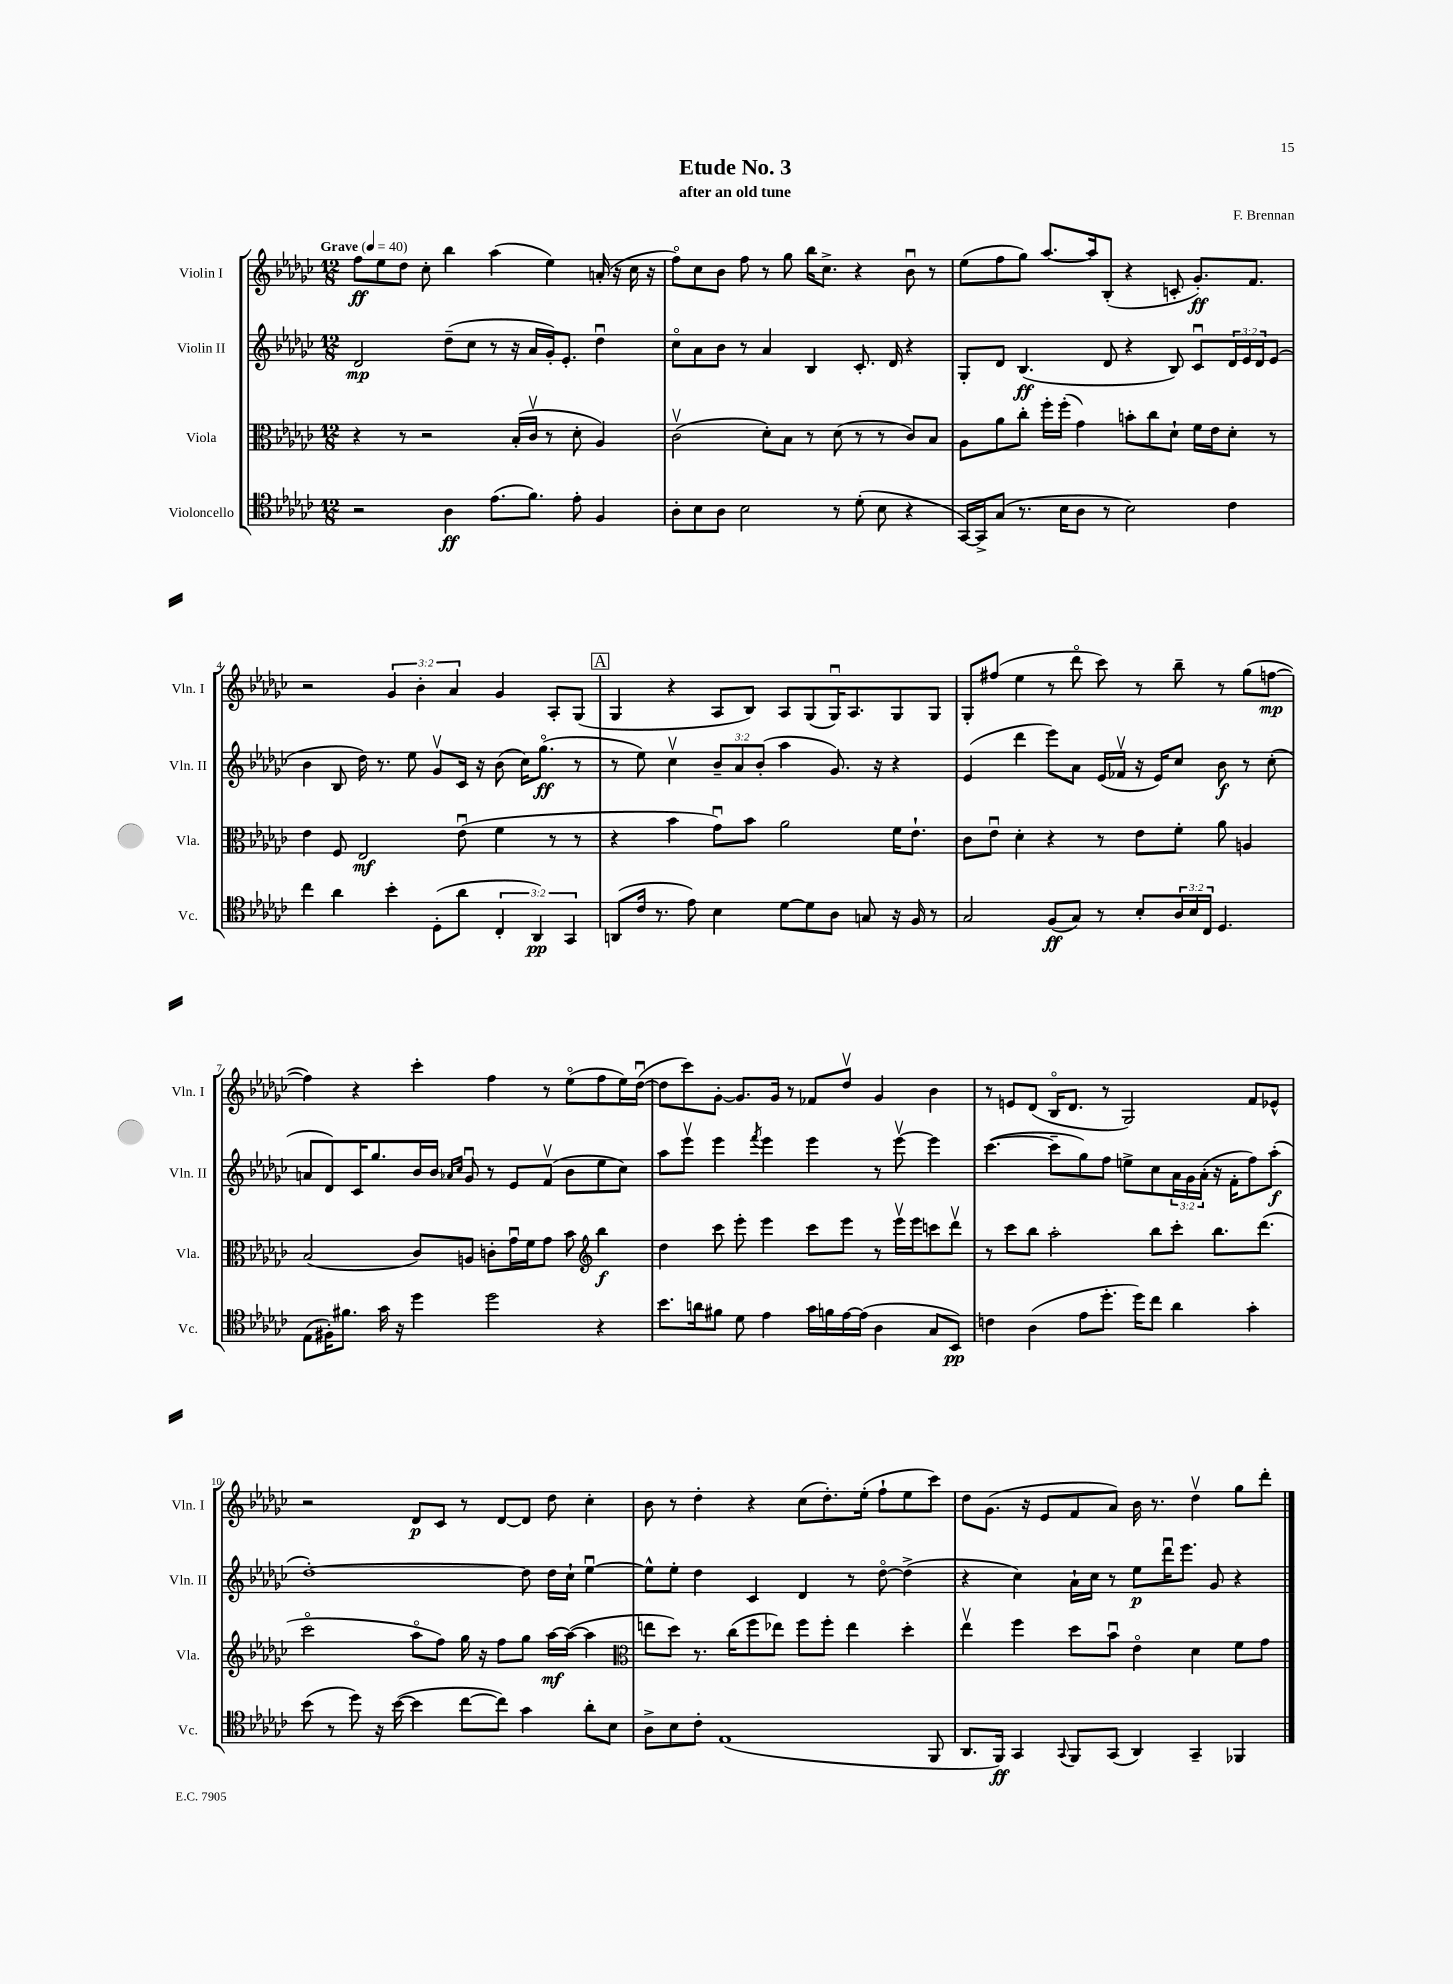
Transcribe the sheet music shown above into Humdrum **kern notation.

**kern	**kern	**kern	**kern
*staff4	*staff3	*staff2	*staff1
*clefC4	*clefC3	*clefG2	*clefG2
*k[b-e-a-d-g-c-]	*k[b-e-a-d-g-c-]	*k[b-e-a-d-g-c-]	*k[b-e-a-d-g-c-]
*M12/8	*M12/8	*M12/8	*M12/8
*MM40	*MM40	*MM40	*MM40
2r	4r	2d-	8ff
.	.	.	8ee-
.	8r	.	8dd-
.	2r	.	8cc-'
4A-	.	(8dd-~	4bb-
.	.	8cc-	.
(8.e-	.	8r	(4aa-
.	(16B-'	16r	.
8.f)	16c-v	16a-	.
.	8r	16g-')	4ee-)
.	.	8.e-'	.
8e-'	8d-'	.	.
4F	4A-)	4dd-u	(16a'
.	.	.	16r
.	.	.	16cc-
.	.	.	16r
=	=	=	=
8A-'	(2c-v	8cc-o	8ffo)
8B-	.	8a-	8cc-
8A-	.	8b-	8b-
2B-	.	8r	8ff
.	8d-')	4a-	8r
.	8B-	.	8gg-
.	8r	4B-	16bb-
.	.	.	8.cc-^
8r	(8d-	.	.
(8d-'	8r	8.c-'	4r
8B-	8r	.	.
.	.	16d-	.
4r	8c-)	4r	8b-u
.	8B-	.	8r
=	=	=	=
[16GG-)	8A-	8G-'	(8ee-
16GG-^]	.	.	.
(8G-	8a-	8d-	8ff
8.r	8cc-'	(4.B-	8gg-)
.	16ff'	.	[8.aa-
16B-	(16ff'	.	.
8A-	4g-)	.	.
.	.	.	16aa-]
8r	.	8d-	(8B-'
2B-)	8b'	4r	4r
.	8cc-	.	.
.	8d-`	8B-)	8c'
.	16f	8c-u	8.g-')
.	16e-	.	.
4c-	8d-'	24d-	.
.	.	24e-	.
.	.	.	8.f
.	.	24d-	.
.	8r	(8e-	.
=	=	=	=
4cc-	4e-	4b-	2r
4a-	8F	8B-	.
.	2E-	16dd-)	.
.	.	8.r	.
4b-'	.	.	6g-
.	.	8ee-	.
.	.	.	6b-'
(8D-'	.	8g-v	.
.	.	.	6a-
8a-	(8e-u	16c-	.
.	.	16r	.
6C-'	4f	(8b-	4g-
.	.	16cc-)	.
6AA-)	.	.	.
.	.	(8.gg-o	.
.	8r	.	8A-'
6GG-	.	.	.
.	8r	8r	(8G-
=	=	=	=
(8AA	4r	8r	4G-
16c-	.	8ee-)	.
8.r	.	.	.
.	4b-	4cc-v	4r
8e-)	.	.	.
4B-	8g-u)	12b-~	8A-
.	.	12a-	.
.	8b-	.	8B-)
.	.	(12b-'	.
[8d-	2a-	4aa-	8A-
8d-]	.	.	(8G-
8A-	.	8.g-)	16G-u)
.	.	.	8.A-
8G	.	.	.
.	.	16r	.
16r	16f	4r	8G-
16F	8.e-`	.	.
8r	.	.	8G-
=	=	=	=
2G-	8c-	(4e-	8G-'
.	8e-u	.	(8ff#
.	4d-'	4ddd-	4ee-
(8F	4r	8eee-)	8r
8G-)	.	8a-	8ddd-o
8r	8r	(16e-	8ccc-)
.	.	16f-v	.
8B-'	8e-	16r	8r
.	.	16e-)	.
24A-	8f'	8cc-	8bb-~
24B-	.	.	.
24C-	.	.	.
4.D-	8a-	8b-	8r
.	4A	8r	(8gg-
.	.	(8cc-'	[8ff
=	=	=	=
(8E-	(2B-	8a	4ff])
16F#')	.	8d-)	.
8.f#	.	.	.
.	.	16c-	4r
.	.	8.gg-	.
16g-	.	.	.
16r	.	.	.
4dd-	8c-)	16b-	4ccc-'
.	.	16b-	.
.	.	16qqa-	.
.	.	16qqcc-	.
.	8A	8g-u	.
2dd-	8c'	8r	4ff
.	16g-u	8e-	.
.	16f	.	.
.	8g-	(8fv	8r
.	8b-	8b-	(8ee-o
*	*clefG2	*	*
4r	4bb-	8ee-	8ff
.	.	8cc-)	16ee-)
.	.	.	([16dd-u
=	=	=	=
8.b-	4dd-	8aa-	8dd-]
.	.	8eee-v	8ccc-)
16a	.	.	.
8f#	8ccc-	4eee-	[8g-'
8d-	8eee-'	.	8.g-]
.	.	8qfff	.
4e-	4eee-	4eee-	.
.	.	.	16g-
.	.	.	8r
16g-	8ccc-	4eee-	8f-
16f	.	.	.
[16e-	8eee-	.	8dd-v
(16e-]	.	.	.
4A-	8r	8r	4g-
.	16eee-v	[8eee-v	.
.	16eee-	.	.
8G-	8ccc	4eee-]	4b-
8BB-)	8ddd-v	.	.
=	=	=	=
4c	8r	([4.ccc-	8r
.	8ccc-	.	8e
(4A-	8bb-	.	(8d-
.	2aa-'	8ccc-~]	16B-o
.	.	.	8.d-
8e-	.	8gg-)	.
8.dd-'	.	8ff	8r
.	.	8ee^	2G-)
16dd-)	.	.	.
8cc-	8bb-	8cc-	.
4a-	8ccc-'	24a-	.
.	.	24g-	.
.	.	(24a-'	.
.	8.bb-	16r	.
.	.	16f'	.
4g-'	.	8ff)	8f
.	(8.ddd-	.	.
.	.	(8aa-'	8e-^^
=	=	=	=
(8b-	2ccc-o	[1dd-')	2r
8r	.	.	.
8dd-)	.	.	.
16r	.	.	.
([16b-	.	.	.
4b-]	8aa-o	.	8d-
.	8ff)	.	8c-
[8cc-	16gg-	.	8r
.	16r	.	.
8cc-])	8ff	.	[8d-
4g-	8gg-	8dd-]	8d-]
.	[16aa-	16dd-	8dd-
.	(16aa-_	16cc-`	.
8a-'	4aa-]	[4ee-u	4cc-'
8B-	.	.	.
=	=	=	=
*	*clefC3	*	*
8A-^	8ee	8ee-^^]	8b-
8B-	8dd-)	8ee-'	8r
8c-'	8.r	4dd-	4dd-'
(1E-	.	.	.
.	(16cc-	.	.
.	8ff	4c-	4r
.	8ee-)	.	.
.	8ff	4d-	(8cc-
.	8ff'	.	8.dd-')
.	4ee-	8r	.
.	.	.	(16ee-'
.	.	[8dd-o	8ff`
.	4dd-'	(4dd-^]	8ee-
8FF	.	.	8ccc-)
=	=	=	=
8.AA-	4ee-v	4r	8dd-
.	.	.	(8.g-
16FF)	.	.	.
4GG-	4ff	4cc-)	.
.	.	.	16r
.	.	.	8e-
8qqGG-	.	.	.
8FF	8dd-	16a-`	8f
.	.	16cc-	.
(8GG-	8b-u	8r	8a-)
4AA-)	4e-o	8ee-	16b-
.	.	.	8.r
.	.	16ddd-u	.
.	.	8.eee-	.
4GG-~	4d-	.	4dd-v
.	.	8g-	.
4FF-	8f	4r	8gg-
.	8g-	.	8ddd-'
==	==	==	==
*-	*-	*-	*-
